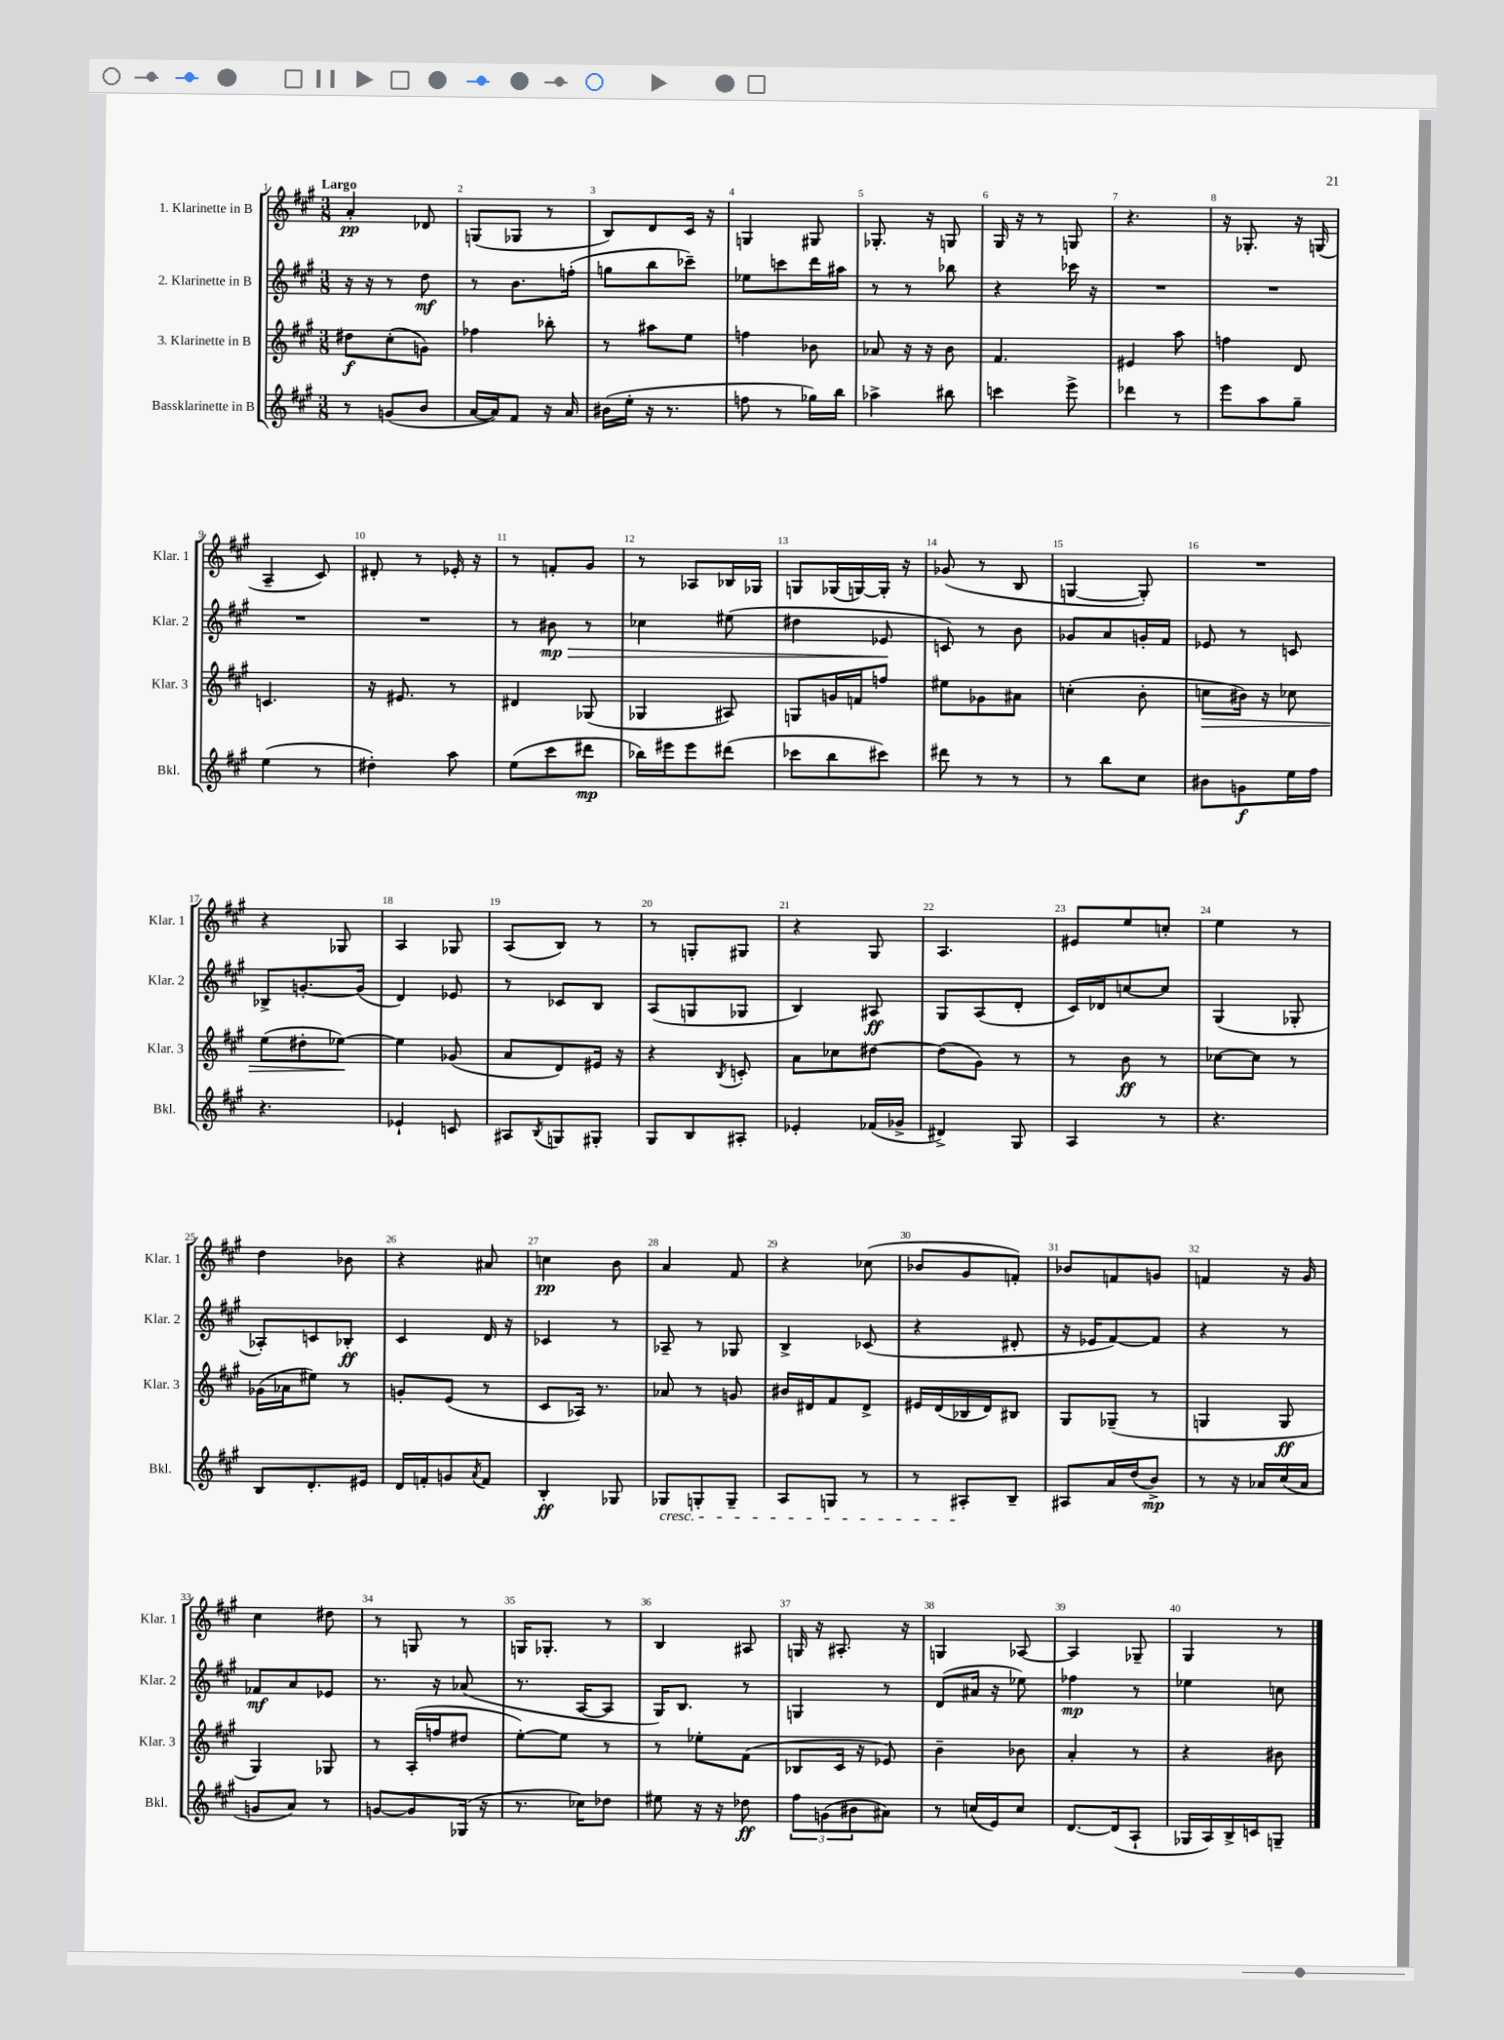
<<
\new StaffGroup <<
\new Staff = "s0" \with { instrumentName = "1. Klarinette in B" shortInstrumentName = "Klar. 1" } {
    \clef treble \key a \major \numericTimeSignature \time 3/8 \tempo "Largo"
    a'4-.\pp des'8 |
    g8( ges8 r8 |
    b8) d'8 cis'16 r16 |
    g4 gis8 |
    ges8.-. r16 g8 |
    gis16 r16 r8 g8 |
    r4. |
    r16 ges8.-. r16 g16( |
    a4-- cis'8) |
    dis'8-. r8 ees'16-. r16 |
    r8 f'8-. gis'8 |
    r8 aes8 bes16 ges16 |
    g8 ges16( g16~) g16-. r16 |
    ges'8( r8 b8 |
    g4~ g8-.) |
    R4. |
    r4 ges8 |
    a4 ges8 |
    a8( b8) r8 |
    r8 g8-. gis8 |
    r4 gis8 |
    a4. |
    eis'8 e''8 c''8-. |
    e''4 r8 |
    d''4 bes'8 |
    r4 ais'8 |
    c''4\pp b'8 |
    a'4 fis'8 |
    r4 ces''8( |
    bes'8 gis'8 f'8-.) |
    bes'8 f'8 g'8 |
    f'4 r16 gis'16 |
    cis''4 dis''8 |
    r8 g8 r8 |
    g16 ges8.-. r8 |
    b4 ais8 |
    g16 r16 ais8.-. r16 |
    g4 aes8~ |
    aes4 ges8-- |
    gis4 r8 \bar "|." |
}
\new Staff = "s1" \with { instrumentName = "2. Klarinette in B" shortInstrumentName = "Klar. 2" } {
    \clef treble \key a \major \numericTimeSignature \time 3/8
    r16 r16 r8 d''8\mf |
    r8 b'8. f''16-.( |
    g''8 b''8 ces'''8--) |
    ees''8 c'''8 d'''16 ais''16 |
    r8 r8 bes''8 |
    r4 ces'''16 r16 |
    R4. |
    R4. |
    R4. |
    R4. |
    r8 bis'8\mp\> r8 |
    ces''4 eis''8( |
    dis''4 ees'8\! |
    c'8) r8 b'8 |
    ges'8 a'8 g'16-. fis'16 |
    ees'8 r8 c'8 |
    bes8-> g'8.~-. g'16( |
    d'4) ees'8 |
    r8 ces'8 b8 |
    a8( g8 ges8 |
    b4) ais8\ff |
    gis8 a8( d'8-. |
    cis'16) des'16 c''8~ c''8 |
    gis4( ges8-. |
    aes8-.) c'8 bes8-.\ff |
    cis'4 d'16 r16 |
    ces'4 r8 |
    aes8-- r8 ges8 |
    b4-> ces'8( |
    r4 dis'8-. |
    r16 ees'16 fis'8~) fis'8 |
    r4 r8 |
    fes'8\mf a'8 ees'8 |
    r8. r16 aes'8( |
    r8. a16~ a8 |
    gis16) b8. r8 |
    g4 r8 |
    d'8( ais'16 r16 ees''8) |
    fes''4\mp r8 |
    ees''4 c''8 \bar "|." |
}
\new Staff = "s2" \with { instrumentName = "3. Klarinette in B" shortInstrumentName = "Klar. 3" } {
    \clef treble \key a \major \numericTimeSignature \time 3/8
    dis''8\f cis''8-.( g'8) |
    fes''4 bes''8-. |
    r8 ais''8 e''8 |
    f''4 bes'8 |
    aes'8 r16 r16 b'8 |
    fis'4. |
    eis'4 a''8 |
    f''4 d'8 |
    c'4. |
    r16 eis'8. r8 |
    dis'4 ges8( |
    ges4 ais8) |
    g8 g'16 f'16 f''8 |
    eis''8 ges'8 ais'8 |
    c''4-.( b'8-. |
    c''8\> bis'16) r16 ces''8 |
    e''8( dis''8-. ees''8~\!) |
    ees''4 ges'8( |
    a'8 d'8) eis'16 r16 |
    r4 \acciaccatura { b8 } c'8-. |
    a'8 ces''8 dis''8~ |
    dis''8( gis'8) r8 |
    r8 b'8\ff r8 |
    ces''8~ ces''8 r8 |
    ges'16( aes'16 eis''8) r8 |
    g'8-. e'8( r8 |
    cis'8 aes16) r8. |
    aes'8 r8 g'8 |
    bis'16 dis'16 fis'8 dis'8-> |
    eis'16 d'16( bes16 d'16) bis8 |
    gis8 ges8--( r8 |
    g4 g8\ff |
    gis4) ges8 |
    r8 a16-.( f''16 dis''8 |
    e''8~-.) e''8 r8 |
    r8 ees''8-. fis'8( |
    bes8 cis'16 r16 ees'8) |
    b'4-- bes'8 |
    a'4-. r8 |
    r4 bis'8 \bar "|." |
}
\new Staff = "s3" \with { instrumentName = "Bassklarinette in B" shortInstrumentName = "Bkl." } {
    \clef treble \key a \major \numericTimeSignature \time 3/8
    r8 g'8( b'8 |
    a'16~ a'16) fis'8 r16 a'16 |
    bis'16( e''16-. r16 r8. |
    f''8 r8 ges''16) b''16 |
    aes''4-> bis''8 |
    c'''4 e'''8-> |
    des'''4 r8 |
    e'''8 a''8 gis''8-- |
    e''4( r8 |
    dis''4-.) a''8 |
    e''8( cis'''8 dis'''8\mp |
    bes''16) eis'''16 eis'''8 dis'''8( |
    ces'''8 b''8 cis'''8) |
    dis'''8 r8 r8 |
    r8 b''8 cis''8 |
    bis'8 g'8\f e''16 fis''16 |
    r4. |
    ees'4-! c'8 |
    ais8 \acciaccatura { b8 } g8 gis8-. |
    gis8 b8 ais8-. |
    ees'4-. fes'16( ges'16-> |
    dis'4->) gis8 |
    a4 r8 |
    r4. |
    b8 d'8.-. eis'16 |
    d'16 f'16-. g'8 \acciaccatura { a'8 } f'8 |
    b4-.\ff ges8 |
    ges8\cresc g8-. g8-- |
    a8 g8 r8 |
    r8 ais8-.\! b8-- |
    ais8 a'16 d''16( b'8->\mp) |
    r8 r16 aes'16 cis''16( aes'16 |
    g'8 a'8) r8 |
    g'8~ g'8 ges16( r16 |
    r8. ces''16) des''8 |
    eis''8 r16 r16 des''8\ff |
    \tuplet 3/2 { fis''8 g'8( bis'8 } ais'8) |
    r8 c''16( e'16) c''8 |
    d'8.~ d'16( a8-! |
    ges16 a16) b16-> c'16 g8-- \bar "|." |
}
>>
>>
\layout { \context { \Score \override BarNumber.break-visibility = ##(#f #t #t) barNumberVisibility = #all-bar-numbers-visible } }
